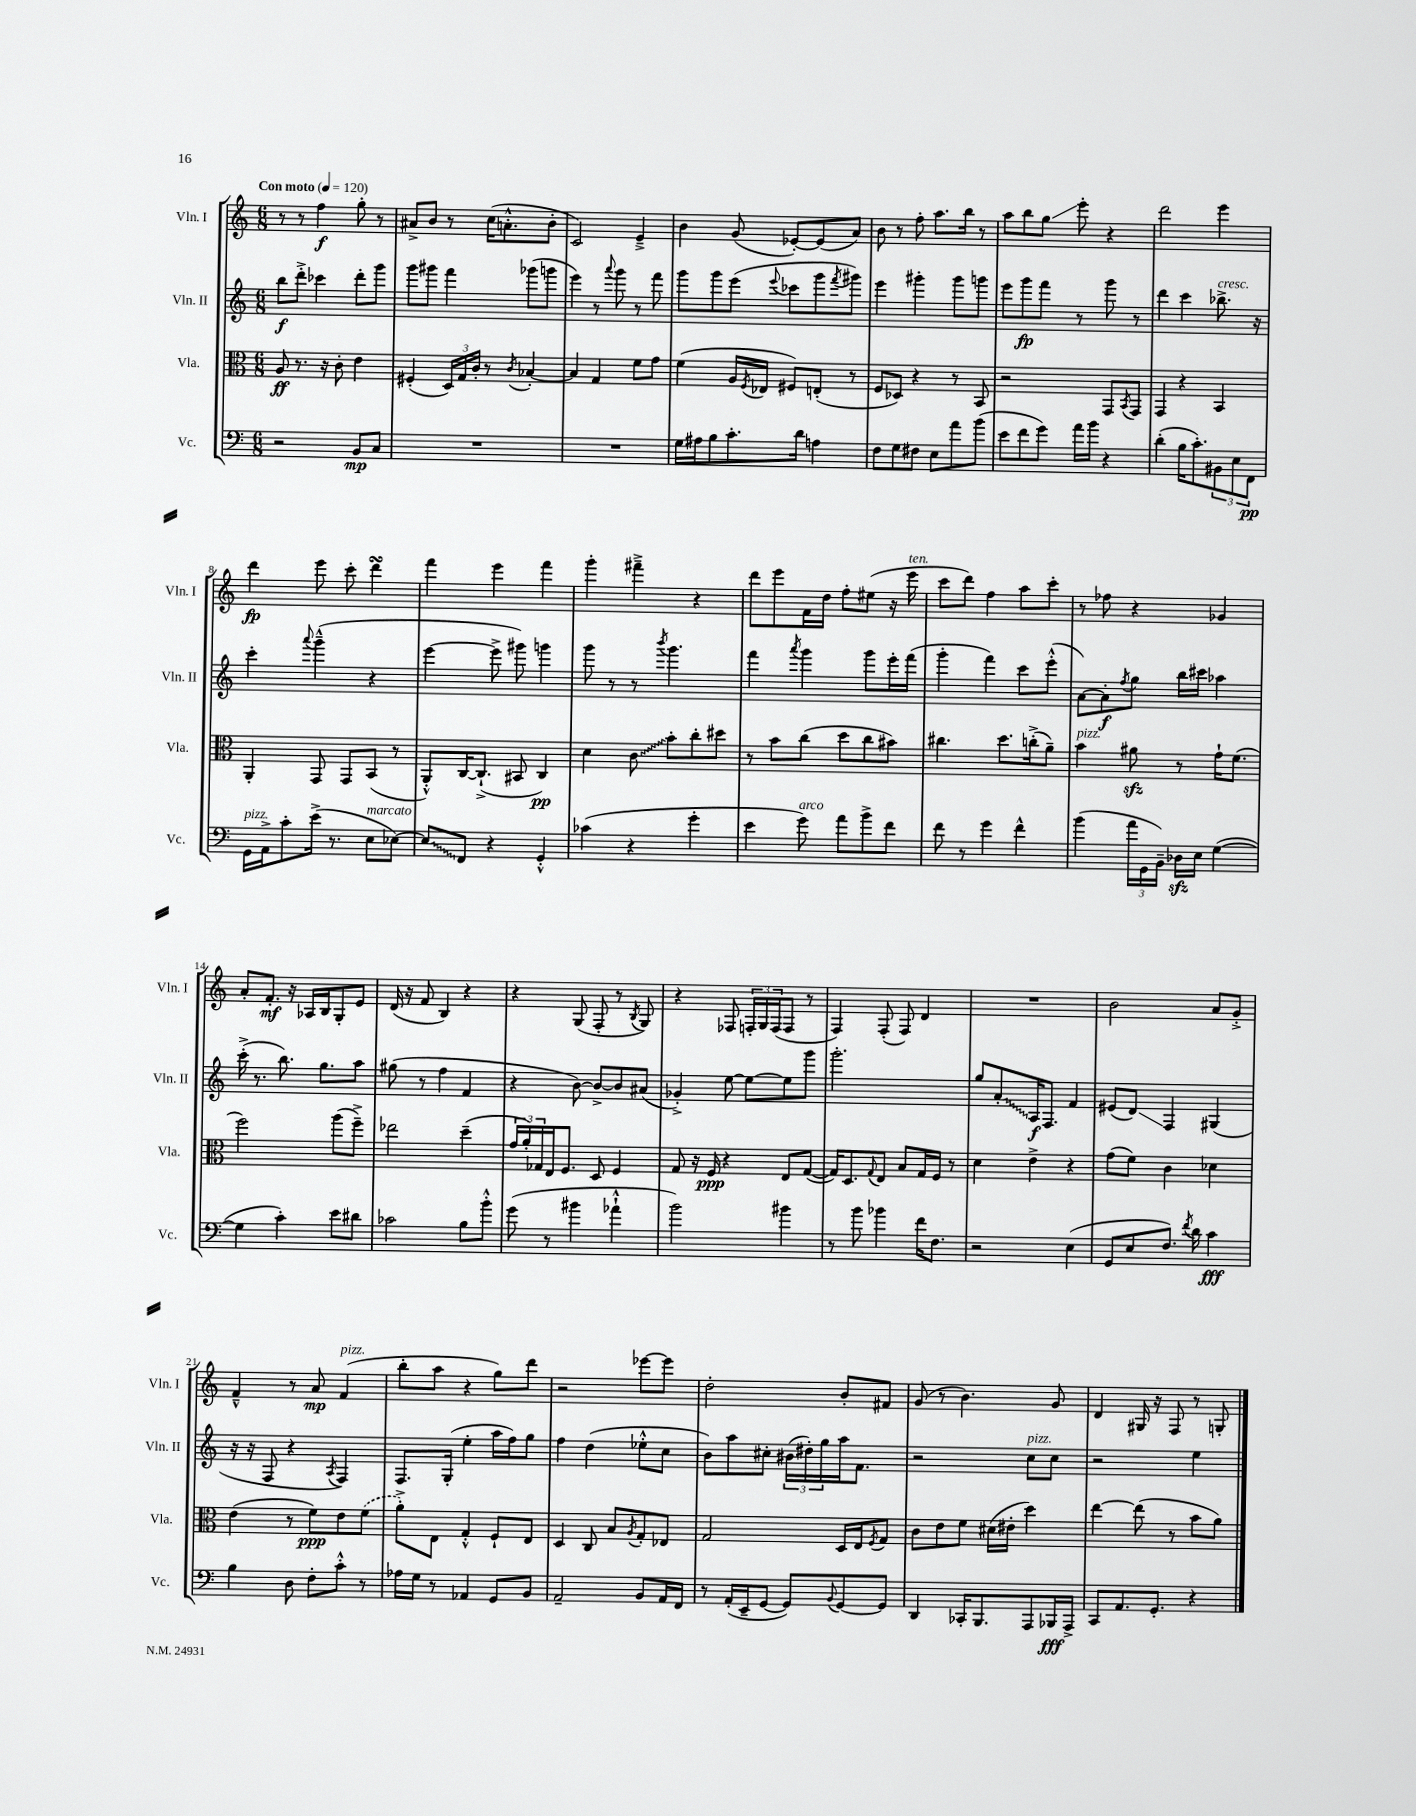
<<
\new StaffGroup <<
\new Staff = "s0" \with { instrumentName = "Vln. I" shortInstrumentName = "Vln. I" } {
    \clef treble \key c \major \numericTimeSignature \time 6/8 \tempo "Con moto" 4 = 120
    r8 r8 f''4\f g''8-. r8 |
    ais'8-> b'8 r8 c''16( a'8.-.-^ b'8-. |
    c'2) e'4---> |
    b'4 g'8( ees'8~-.) ees'8( a'8) |
    b'8 r8 f''8-. a''8. b''16 r8 |
    a''8 b''8 g''8\glissando e'''8-. r4 |
    d'''2 e'''4 |
    d'''4\fp e'''8 c'''8-. d'''4\turn |
    f'''4 e'''4 f'''4 |
    g'''4-. fis'''4---> r4 |
    d'''8 e'''8 f'16 d''16 f''8-. eis''8( r16 e'''16^\markup { \italic "ten." } |
    c'''8 d'''8) f''4 a''8 c'''8-. |
    r8 fes''8 r4 ges'4 |
    a'8-. f'8.-.\mf r16 aes16 b16 g8-. e'8 |
    d'16( r16 f'8 b4) r4 |
    r4 g8( f8-. r8 \acciaccatura { b8 } g8) |
    r4 fes8 \tuplet 3/2 { f16-. g16 f16( } f8 r8 |
    f4) f8-.( f8) d'4 |
    R2. |
    b'2 a'8 g'8-.-> |
    f'4---^ r8 a'8\mp f'4^\markup { \italic "pizz." }( |
    b''8-. a''8 r4 g''8) d'''8 |
    r2 ees'''8~ ees'''8 |
    d''2-. b'8-. fis'8 |
    g'8( r8 b'4.) g'8 |
    d'4 gis16 r16 f8 r8 g8-. \bar "|." |
}
\new Staff = "s1" \with { instrumentName = "Vln. II" shortInstrumentName = "Vln. II" } {
    \clef treble \key c \major \numericTimeSignature \time 6/8
    b''8\f d'''8-.-> ces'''4 d'''8-. g'''8 |
    g'''8 gis'''8 f'''4 ges'''8( g'''8 |
    e'''4) r8 \appoggiatura { a'''8 } g'''8 r8 f'''8 |
    g'''8 g'''8 e'''8( \appoggiatura { e'''8 } ces'''8 g'''8 \acciaccatura { f'''8 } gis'''8) |
    e'''4 gis'''4-. gis'''8 g'''8 |
    e'''8 g'''8\fp f'''8 r8 g'''8 r8 |
    d'''4 c'''4 bes''8.->^\markup { \italic "cresc." } r16 |
    c'''4-. \appoggiatura { a'''8 } g'''4---^( r4 |
    e'''4~ e'''8-> gis'''8) g'''4 |
    g'''8 r8 r8 \acciaccatura { b'''8 } g'''4. |
    f'''4 \acciaccatura { a'''8 } g'''4 g'''8 e'''16-. f'''16( |
    g'''4-. f'''4) c'''8 e'''8-.-^( |
    a'8~) a'8-.\f \acciaccatura { f''8 } g''8 b''16 cis'''16 aes''4 |
    c'''16-.->( r8. b''8.) g''8. a''8 |
    gis''8( r8 f''4 f'4 |
    r4 b'8~) b'8~-> b'8 ais'8( |
    ges'4-.->) e''8~ e''8~ e''8 g'''8 |
    g'''2.-. |
    g''8 \once \override Glissando.style = #'zigzag a'8-.\glissando a16\f f8. f'4 |
    eis'8( d'8\glissando) f4 gis4( |
    r16 r16 f8 r4 \acciaccatura { a8 } f4) |
    f8. g16-.( e''4-. a''16 f''16) g''8 |
    f''4 d''4( ees''8-.-^ c''8 |
    b'8) a''8 cis''8-. \tuplet 3/2 { bis'16( dis''16-.) g''16 } a''16 f'8. |
    r2 c''8^\markup { \italic "pizz." } c''8 |
    r2 e''4 \bar "|." |
}
\new Staff = "s2" \with { instrumentName = "Vla." shortInstrumentName = "Vla." } {
    \clef alto \key c \major \numericTimeSignature \time 6/8
    a8\ff r8. r16 c'8-. e'4 |
    fis4-.( \tuplet 3/2 { d16) g16 c'16-. } r8 \acciaccatura { c'8 } bes4~-. |
    bes4 g4 f'8 g'8 |
    f'4( a16 \acciaccatura { f8 } ees16 fis8) e8-.( r8 |
    f8 des8) r4 r8 b,8 |
    r2 g,8 \acciaccatura { b,8 } g,8 |
    g,4 r4 b,4 |
    a,4-. g,8 g,8 b,8( r8 |
    a,8-.-^) c16~ c8.-!->( bis,8 c4\pp) |
    d'4 \once \override Glissando.style = #'zigzag c'8\glissando b'8-. c''8-. dis''8 |
    r8 b'8 c''8( d''8 c''8 bis'8) |
    cis''4. d''8. c''16-.->( a'8--) |
    b'4^\markup { \italic "pizz." } ais'8\sfz r8 g'16-! f'8.( |
    f''2) a''8( f''8--->) |
    ees''2 d''4--( |
    \tuplet 3/2 { g'16 a'16-.) ges16 } e16 f8. d8 f4 |
    g8 r16 f16\ppp r4 e8 g8~( |
    g16) d8. \appoggiatura { g8 } e8 b8 g16 f16 r8 |
    d'4 e'4-> r4 |
    g'8( f'8) c'4 des'4 |
    e'4( r8 f'8\ppp) e'8 \once \slurDashed f'8( |
    a'8-.->) e8 g4-.-^ f8-! e8 |
    d4 c8 b8 \acciaccatura { a8 } g8-. ees8 |
    g2 d16 e16 \acciaccatura { f8 } g8 |
    c'8 e'8 f'8 dis'16( eis'16-. d''4) |
    e''4~ e''8( r8 b'8 a'8) \bar "|." |
}
\new Staff = "s3" \with { instrumentName = "Vc." shortInstrumentName = "Vc." } {
    \clef bass \key c \major \numericTimeSignature \time 6/8
    r2 b,8\mp c8 |
    R2. |
    R2. |
    g16 ais16 b8 c'8.-. d'16 a4 |
    f8 g8 fis8 e8 a'8 b'8( |
    e'8 f'8 g'8) a'16 b'16 r4 |
    d'4-.( b16 c'8.-.) \tuplet 3/2 { bis,8 e8 f,8\pp } |
    g,16^\markup { \italic "pizz." } a,16-> c'8-. e'16->( r8. e8^\markup { \italic "marcato" } ees8~) |
    \once \override Glissando.style = #'zigzag ees8\glissando f,8 r4 g,4-.-^ |
    ces'4( r4 g'4-. |
    e'4 g'8^\markup { \italic "arco" }) a'8 b'8-> f'8 |
    f'8 r8 g'4 f'4-^ |
    b'4( \tuplet 3/2 { a'16 g,16 b,16--) } des16\sfz e16 g4~( |
    g4 c'4-.) e'8 dis'8 |
    ces'2 b8 b'8-.-^ |
    g'8( r8 bis'4 aes'4-!-^ |
    b'2) bis'4 |
    r8 b'8 bes'4 f'16 f8. |
    r2 e4( |
    g,8 e8 f8.) \acciaccatura { f'8 } d'16 c'4\fff |
    b4 d8 f8-. c'8-.-^ r8 |
    aes16 g16 r8 aes,4 g,8 b,8 |
    a,2-- b,8 a,16 f,16 |
    r8 a,16-.( e,16-- g,8~ g,8) \appoggiatura { b,8 } g,8~ g,8 |
    d,4 ces,16-. b,,8. a,,8 bes,,16\fff a,,16-> |
    c,8 a,8. g,8.-. r4 \bar "|." |
}
>>
>>
